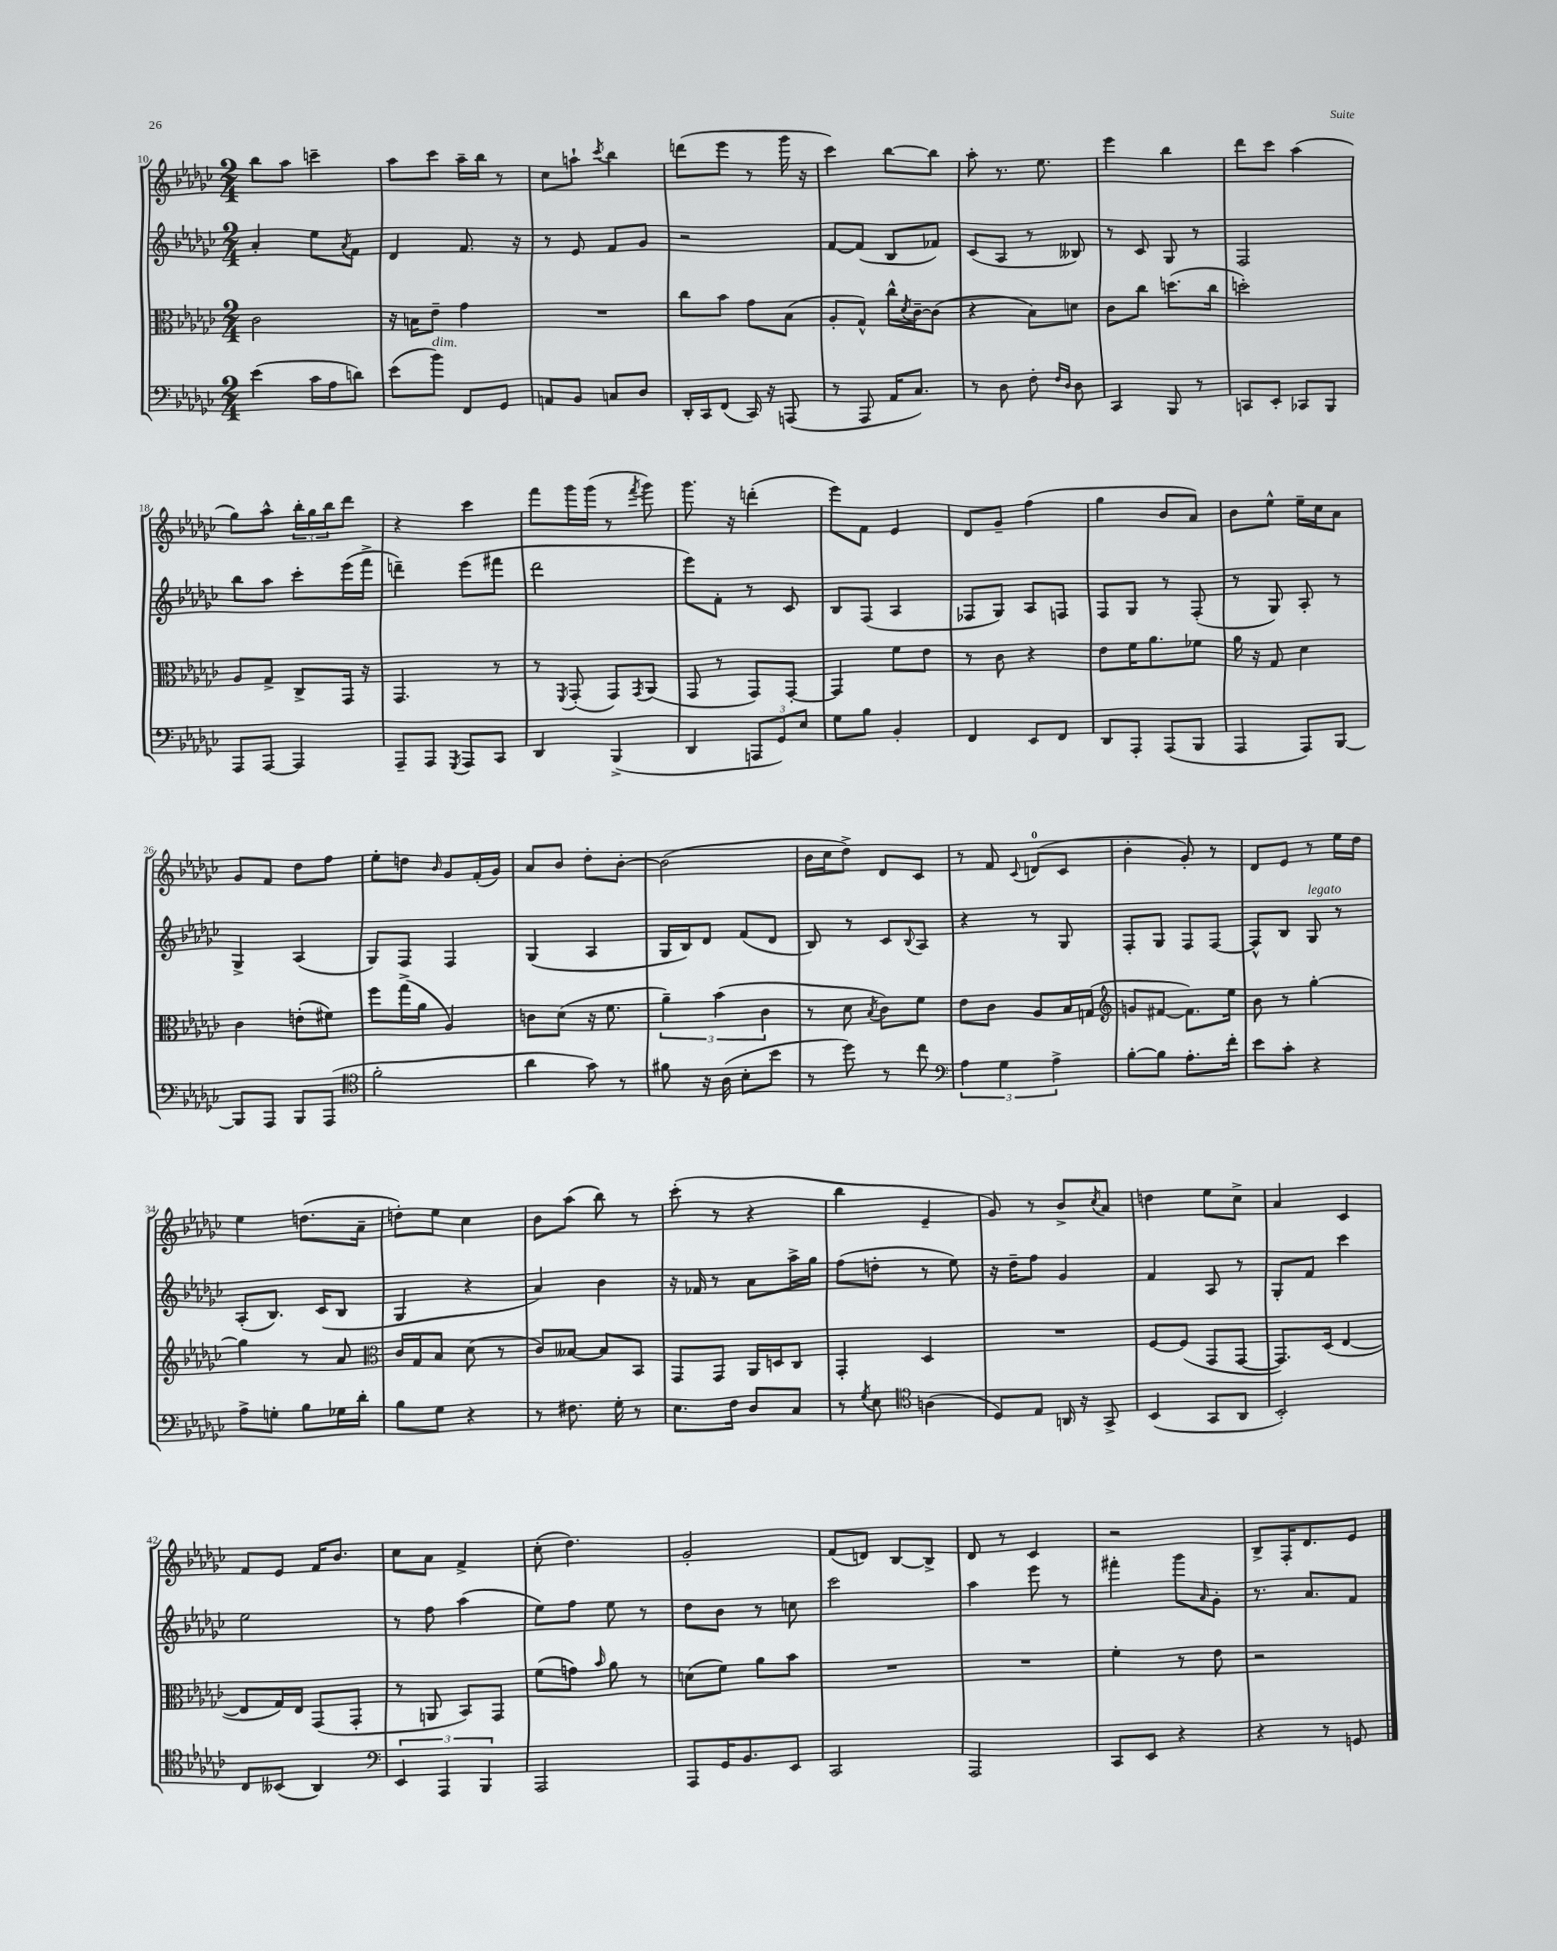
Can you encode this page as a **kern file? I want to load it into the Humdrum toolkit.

**kern	**kern	**kern	**kern
*part4	*part3	*part2	*part1
*staff4	*staff3	*staff2	*staff1
*clefF4	*clefC3	*clefG2	*clefG2
*k[b-e-a-d-g-c-]	*k[b-e-a-d-g-c-]	*k[b-e-a-d-g-c-]	*k[b-e-a-d-g-c-]
*M2/4	*M2/4	*M2/4	*M2/4
=10	=10	=10	=10
(4e-\	2c-\	4a-'/	8bb-\L
.	.	.	8aa-\J
16c-\LL	.	8ee-\L	4cccn~\
16A-\J	.	.	.
.	.	8qa-/	.
8dn\J)	.	8f\J	.
=11	=11	=11	=11
(8e-\L	16r	4d-/	8aa-\L
.	16Bn\KL	.	.
!LO:TX:a:i:t=dim.	!	!	!
8b-\J)	8e-~\J	.	8ccc-\J
8FF/L	4g-\	8.f/	16aa-~\LL
.	.	.	16bb-\JJ
8GG-/J	.	.	8r
.	.	16r	.
=12	=12	=12	=12
8AAn/L	2r	8r	8cc-\L
8BB-/J	.	8e-/	8aan`\J
.	.	.	8qccc-/
8Cn/L	.	8f/L	4bb-\
8D-/J	.	8g-/J	.
=13	=13	=13	=13
16DD-'/LL	8cc-\L	2r	(8dddn\L
16CC-/J	.	.	.
(8FF/J	8b-\J	.	8eee-\J
16CC-/)	8g-\L	.	8r
16r	.	.	.
(8AAAn/	(8B-\J	.	16ggg-\
.	.	.	16r
=14	=14	=14	=14
8r	8A-'/L	[8f/L	4ccc-\)
8AAA-/	8G-^^/J)	(8f/J]	.
16AA-/KL	16cc-^^\LL	8B-/L	[8bb-\L
.	8qd-/	.	.
8.C-/J)	[16c-~\J	.	.
.	(8c-\J]	8f-X/J)	8bb-\J]
=15	=15	=15	=15
8r	4r	(8c-/L	8aa-'\
8D-\	.	8A-/J	8.r
8F'\	8B-\L)	8r	.
.	.	.	8.ee-\
16qqF/LL	.	.	.
16qqD-/JJ	.	.	.
8D-\	8dn\J	8B--X/)	.
=16	=16	=16	=16
4CC-/	8c-\L	8r	4eee-\
.	8cc-\J	8c-/	.
8BBB-/	(8.ddn\L	8G-/	4bb-\
8r	.	8r	.
.	16cc-\Jk	.	.
=17	=17	=17	=17
8CCn/L	2ddn'\)	2F/	8ddd-\L
8EE-'/J	.	.	8ccc-\J
8CC-X/L	.	.	(4aa-\
8BBB-/J	.	.	.
!!LO:LB:g=z
=18	=18	=18	=18
8AAA-/L	8A-/L	8bb-\L	8gg-\L)
[8AAA-/J	8G-^/J	8aa-\J	8aa-^^\J
4AAA-/]	8C-^/L	8ccc-'\L	24bb-'\LL
.	.	.	24gg-\
.	.	.	24bb-\J
.	16GG-/Jk	(16eee-\L	8ddd-\J
.	16r	16fff^\JJ	.
=19	=19	=19	=19
8AAA-~/L	4.GG-/	4dddn~\)	4r
8AAA-/J	.	.	.
8qGGG-/	.	.	.
8AAA-/L	.	(8eee-\L	4ccc-\
8CC-/J	8r	8fff#X\J	.
=20	=20	=20	=20
4DD-/	8r	2ddd-\	8fff\L
.	8qFF/	.	.
.	(8GG-'/	.	16ggg-\L
.	.	.	(16ggg-\JJ
(4BBB-^/	8GG-/L)	.	8r
.	8qGG-/	.	8qfff/
.	(8AA-/J	.	8ggg-\)
=21	=21	=21	=21
4DD-/	8GG-/	8eee-\L)	8.ggg-\
.	8r	8f'\J	.
.	.	.	16r
12AAAn/L	8GG-/L)	8r	(4dddn'\
12GG-/)	.	.	.
.	[8GG-'/J	8c-/	.
12E-/J	.	.	.
=22	=22	=22	=22
8G-\L	4GG-/]	8B-/L	8eee-\L)
8B-\J	.	(8F/J	8f\J
4BB-'/	8f\L	4A-/	4e-/
.	8e-\J	.	.
=23	=23	=23	=23
4FF/	8r	8F-X/L	8d-/L
.	8c-\	8G-/J)	8g-~/J
8EE-/L	4r	8A-/L	(4ff\
8FF/J	.	8Fn/J	.
=24	=24	=24	=24
8DD-/L	8e-\L	8F/L	4gg-\
8AAA-'/J	16f\K	8G-/J	.
.	8.a-\	.	.
(8AAA-/L	.	8r	8b-/L
8BBB-/J	8f-X\J	(8F'/	8a-/J)
=25	=25	=25	=25
4AAA-/	16a-\	8r	8b-\L
.	16r	.	.
.	8G-/	8G-/)	8ee-^^\J
8AAA-/L)	4d-\	8A-'/	16ee-~\LL
.	.	.	16cc-\J
[8BBB-/J	.	8r	8a-\J
!!LO:LB:g=z
=26	=26	=26	=26
8BBB-/L]	4c-\	4G-^/	8g-/L
8AAA-/J	.	.	8f/J
8BBB-/L	(8en'\L	(4A-/	8dd-\L
(8AAA-/J	8f#X\J)	.	8ff\J
=27	=27	=27	=27
*clefC4	*	*	*
2f'\	8ff\L	8G-/L)	8ee-'\L
.	(16gg-^\L	8F/J	8ddn\J
.	16a-\JJ	.	.
.	.	.	16qqb-/
.	4A-/)	4F/	8g-/L
.	.	.	(16f'/L
.	.	.	16g-/JJ)
=28	=28	=28	=28
4a-\	8cn\L	(4G-/	8a-/L
.	(8d-\J	.	8b-/J
8g-\)	16r	4A-/	8dd-'\L
.	8.f\	.	.
8r	.	.	[8b-'\J
=29	=29	=29	=29
8f#X\	6a-~\)	16G-/LL	(2b-\]
.	.	16B-/J)	.
16r	.	8d-/J	.
.	(6b-\	.	.
(16A-\	.	.	.
8B-'\L	.	(8f/L	.
.	6c-\	.	.
8b-\J	.	8d-/J	.
=30	=30	=30	=30
8r	8r	8B-/)	16b-\LL
.	.	.	16cc-\J
8dd-\)	8d-\	8r	8dd-^\J)
.	8qB-/	.	.
8r	8c-\L)	8c-/L	8d-/L
.	.	8qqB-/	.
8cc-\	8f\J	8A-/J	8c-/J
=31	=31	=31	=31
*clefF4	*	*	*
6A-\	8e-\L	4r	8r
.	8c-\J	.	8f/
6G-\	.	.	.
.	.	.	8qqc-/
.	8A-/L	8r	(8dn/L
6A-^\	.	.	.
.	16B-/L	8G-/	8c-/J
.	(16Gn/JJ	.	.
=32	=32	=32	=32
*	*clefG2	*	*
[8B-'\L	8gn/L	8F'/L	4b-'\
8B-\J]	[8f#X/J	8G-/J	.
8.A-'\L	8.f#\L])	8F/L	8g-'/)
.	.	[8F/J	8r
16f'\Jk	16ee-\Jk	.	.
=33	=33	=33	=33
8e-\L	8b-\	8F^^/L]	8d-/L
8c-'\J	8r	8B-/J	8e-/J
!	!	!LO:TX:a:i:t=legato	!
4r	[4gg-'\	8G-/	8r
.	.	8r	16ee-\LL
.	.	.	16dd-\JJ
!!LO:LB:g=z
=34	=34	=34	=34
8A-^\L	4gg-\]	(8A-'/L	4ee-\
8Gn'\J	.	8.B-/J)	.
8B-\L	8r	.	(8.ddn\L
.	.	(16c-/KL	.
16G-X\L	8a-/	8B-/J	.
16d-'\JJ	.	.	16a-~\Jk
=35	=35	=35	=35
*	*clefC3	*	*
8B-\L	16c-/LL	4G-/	8ddn'\L)
.	16G-/J	.	.
8G-\J	8B-/J	.	8ee-\J
4r	(8d-\	4r	4cc-\
.	8r	.	.
=36	=36	=36	=36
8r	8c-/L)	4a-/)	8b-\L
8.F#X\	[8B--X/J	.	(8aa-\J
.	8B--/L]	4b-\	8bb-\)
16G-'\	.	.	.
8r	8BB-/J	.	8r
=37	=37	=37	=37
8.E-\L	8GG-/L	16r	(8ccc-'\
.	.	16f-X/	.
.	8GG-/J	8r	8r
16F\Jk	.	.	.
8D-/L	16AA-/LL	8a-\L	4r
.	16Dn/J	.	.
8C-/J	8C-/J	16aa-^\L	.
.	.	16gg-\JJ	.
=38	=38	=38	=38
8r	4GG-'/	(8ff\L	4bb-\
8qG-/	.	.	.
8E-\	.	8ddn'\J	.
*clefC4	*	*	*
(4An\	4D-/	8r	4e-~/
.	.	8ee-\)	.
=39	=39	=39	=39
8D-/L)	2r	16r	8g-/)
.	.	16dd-~\KL	.
8E-/J	.	8ff\J	8r
16AAn/	.	4g-/	8b-^/L
16r	.	.	.
.	.	.	8qcc-/
8GG-^/	.	.	8a-/J
=40	=40	=40	=40
(4BB-/	[8F/L	4f/	4ddn\
.	(8F/J]	.	.
8GG-/L	8GG-/L	8A-/	8ee-\L
8AA-/J	[8GG-/J	8r	8cc-^\J
=41	=41	=41	=41
2BB-'/)	8.GG-/L])	8G-'/L	4a-/
.	.	8f/J	.
.	(16D-/Jk	.	.
.	[4E-/	4ccc-\	4c-/
!!LO:LB:g=z
=42	=42	=42	=42
8C-/L	8E-/L]	2ee-\	8f/L
(8BB--X/J	16G-/L)	.	8e-/J
.	16E-/JJ	.	.
4AA-/)	(8GG-/L	.	16f/KL
.	.	.	8.b-/J
.	8GG-'/J	.	.
=43	=43	=43	=43
*clefF4	*	*	*
6EE-/	8r	8r	8cc-\L
.	8AAn/	8ff\	8a-\J
6AAA-/	.	.	.
.	8BB-/L)	(4aa-\	4f^/
6BBB-/	.	.	.
.	8GG-/J	.	.
=44	=44	=44	=44
2AAA-/	(8f\L	8ee-\L)	(8cc-'\
.	8gn\J)	8ff\J	4.dd-\)
.	16qqb-/	.	.
.	8a-\	8ee-\	.
.	8r	8r	.
=45	=45	=45	=45
8AAA-/L	(8dn\L	8dd-\L	2g-'/
16GG-/K	8f\J)	8b-\J	.
8.BB-/	.	.	.
.	8a-\L	8r	.
8EE-/J	8b-\J	8ccn\	.
=46	=46	=46	=46
2CC-/	2r	2ccc-\	(8f/L
.	.	.	8dn/J)
.	.	.	[8B-/L
.	.	.	8B-^/J]
=47	=47	=47	=47
2AAA-/	2r	4aa-\	8d-/
.	.	.	8r
.	.	8eee-\	4c-/
.	.	8r	.
=48	=48	=48	=48
8CC-/L	4f'\	4fff#X'\	2r
8EE-/J	.	.	.
4r	8r	8ggg-\L	.
.	.	16qqa-/	.
.	8e-\	8g-'\J	.
=49	=49	=49	=49
4r	2r	8.r	8B-^/L
.	.	.	16F'/K
.	.	8.a-/L	8.d-/
8r	.	.	.
8GGn/	.	8f/J	8e-/J
==	==	==	==
*-	*-	*-	*-
